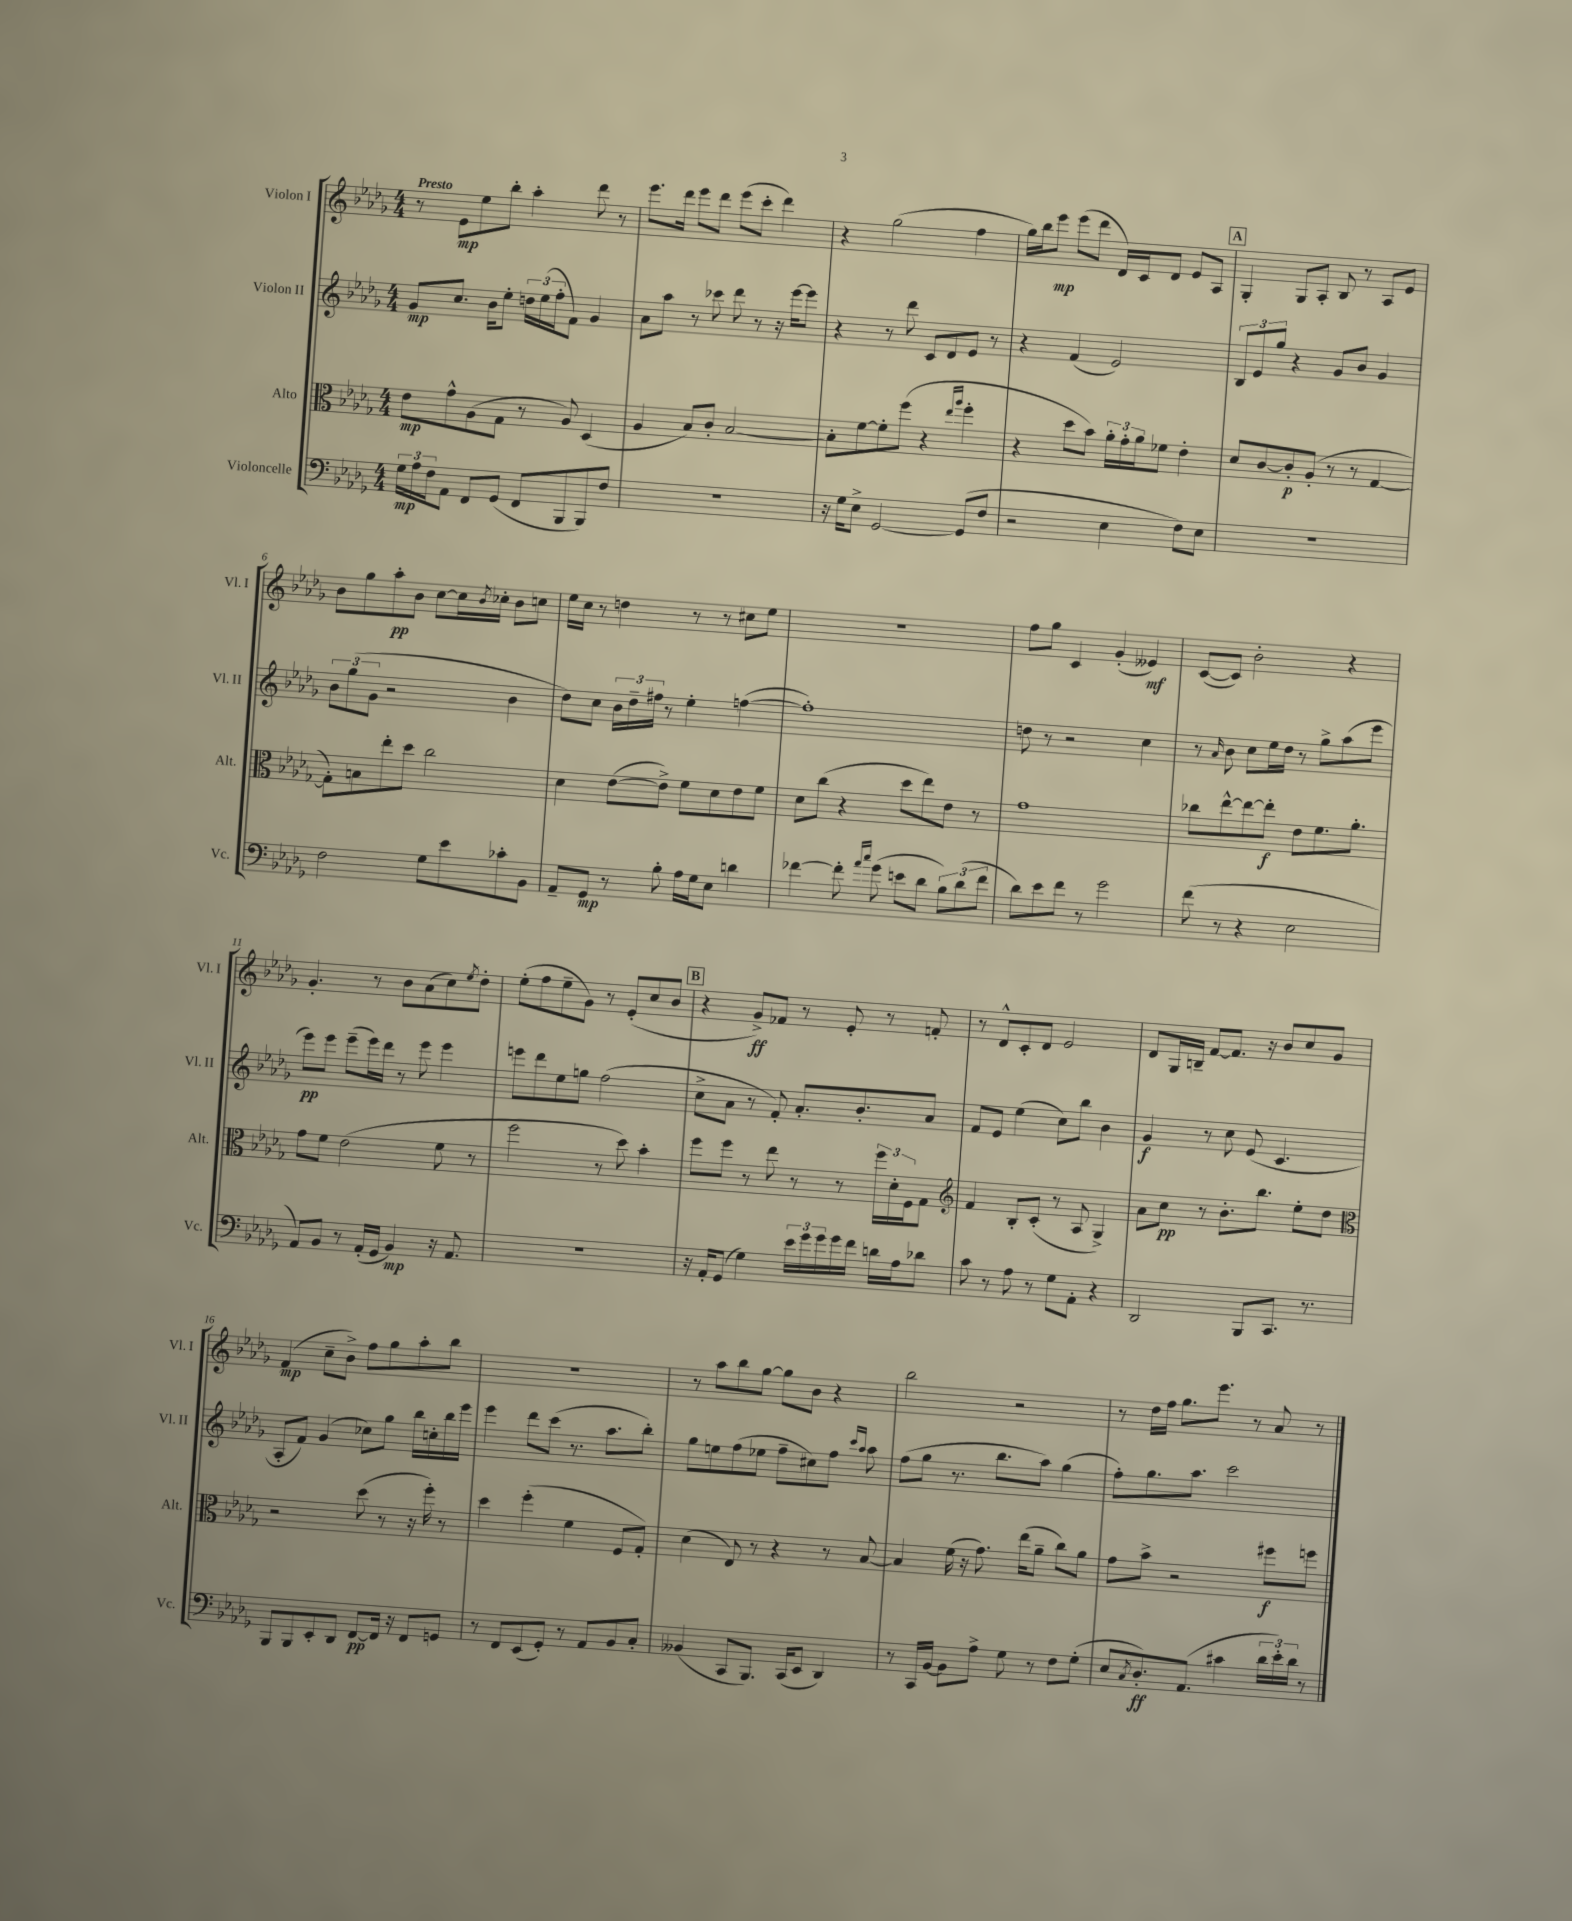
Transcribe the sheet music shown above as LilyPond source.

<<
\new StaffGroup <<
\new Staff = "s0" \with { instrumentName = "Violon I" shortInstrumentName = "Vl. I" } {
    \clef treble \key des \major \numericTimeSignature \time 4/4 \tempo "Presto"
    r8 ees'8\mp ees''8 bes''8-. aes''4-. des'''8 r8 |
    ees'''8. des'''16 ees'''8 des'''8 ees'''8( c'''8-. des'''4) |
    r4 ges''2( f''4 |
    ges''16) bes''16 ees'''8\mp ees'''8( des'''8 des'16) c'16 des'8 ees'8 aes8 |
    \mark \markup { \box "A" } ges4-. ges8 aes8-. bes8 r8 aes8 ees'8 |
    bes'8 ges''8 aes''8-.\pp bes'8 c''8~ c''16 \acciaccatura { bes'8 } ces''16-. bes'8 c''8 |
    ees''16 c''16 r8 d''4 r8 r8 cis''8 ees''8 |
    R1 |
    f''8 ges''8 c'4 ges'4-.( eeses'4\mf) |
    c'8~( c'8) bes'2-. r4 |
    ges'4.-. r8 bes'8 aes'8( c''8) \acciaccatura { ees''8 } des''8-. |
    ees''8-.( f''8 ees''8-- ges'8) r8 ees'8-.( c''8 bes'8 |
    \mark \markup { \box "B" } r4 ges'8->\ff) fes'8 r8 ees'8-. r8 f'8-. |
    r8 des'8-^ c'8-. des'8 ees'2 |
    des'8 ges16 b16-- f'8~ f'8. r16 bes'8 c''8 ges'8 |
    f'4\mp( c''8-- bes'8->) f''8 ges''8 aes''8-. bes''8 |
    R1 |
    r8 aes''8 bes''8 ges''8~ ges''8 bes'8 r4 |
    bes''2 r2 |
    r8 des''16 f''16 ges''8. ees'''8. r8 aes'8 r8 \bar "|." |
}
\new Staff = "s1" \with { instrumentName = "Violon II" shortInstrumentName = "Vl. II" } {
    \clef treble \key des \major \numericTimeSignature \time 4/4
    ges'8\mp c''8. bes'16 ees''8-. \tuplet 3/2 { d''16 ees''16( f''16-. } f'8) ges'4 |
    aes'8 aes''8 r8 ces'''8 des'''8 r8 r16 ees'''16~ ees'''8 |
    r4 r8 des'''8 c'8 des'8 ees'8 r8 |
    r4 f'4( ees'2) |
    \mark \markup { \box "A" } \tuplet 3/2 { bes8 ees'8 ges''8 } r4 ges'8 bes'8 ges'4 |
    \tuplet 3/2 { bes'8 ges''8( ges'8 } r2 bes'4 |
    des''8) c''8 \tuplet 3/2 { bes'16 des''16-- fis''16 } r8 ees''4-. f''4~( |
    f''1-.) |
    d''8 r8 r2 c''4 |
    r8 \grace { aes'16 } bes'8 c''8 ees''16 des''16 r8 ges''8-> aes''8( ees'''8 |
    ees'''8\pp) ees'''8 ees'''8--( ees'''16) des'''16 r8 ees'''8 ees'''4 |
    e'''8 des'''8 ees''8 g''8 f''2( |
    \mark \markup { \box "B" } c''8-> aes'8 r8 f'8-.) aes'8.-. bes'8.-. aes'8 |
    f'8 ees'8 ees''4( c''8) bes''8 bes'4 |
    ges'4\f r8 c''8 ees'8( c'4. |
    aes8-. f'8) ges'4( ces''8) ges''8 bes''16 c''16-. bes''16 ees'''16 |
    ees'''4 des'''8 c'''8( r8. aes''8. bes''8-.) |
    ges''8 e''8 f''8( ees''8 f''8-- cis''8) f''8 \grace { c'''16 aes''16 } aes''8 |
    f''8( ges''8 r8. bes''8. aes''8) ges''4( |
    f''8-.) ges''8. aes''8. c'''2 \bar "|." |
}
\new Staff = "s2" \with { instrumentName = "Alto" shortInstrumentName = "Alt." } {
    \clef alto \key des \major \numericTimeSignature \time 4/4
    ees'8\mp ges'8-^ aes8( ges8 r8 aes8) des4( |
    aes4 bes8) c'8-. bes2~ |
    bes8-. f'8~ f'8-. f''8( r4 \grace { ees''16 aes''16 } f''4-. |
    r4 des''8 bes'8) \tuplet 3/2 { aes'16-. ges'16-. aes'16 } fes'8 ees'4-. |
    \mark \markup { \box "A" } des'8 c'8~ c'8-.\p aes8-.( r8 r8 ges4~ |
    ges8-.) b8 ees''8-. des''8 c''2 |
    des'4 ees'8~( ees'8->) f'8 des'8 ees'8 f'8 |
    des'8 c''8( r4 des''8 ees''8) ees'8 r8 |
    ges'1 |
    ces''8 ees''8~-^ ees''8~ ees''8-.\f ees'8 f'8. aes'8.-. |
    ges'8 f'8 ees'2( f'8 r8 |
    f''2 r8 des''8) bes'4-. |
    \mark \markup { \box "B" } f''8 f''8 r8 ees''8 r8 r8 \tuplet 3/2 { f''16 des'16-. f16 } ges8 |
    \clef treble f'4 bes8-. c'8-.( r8 aes8 ges4->) |
    aes'8 c''8\pp r8 bes'8.-. bes''8. ees''8-. des''8 |
    \clef alto r2 des''8( r8 r16 f''16-.) r8 |
    des''4 f''4-.( f'4 f8 ges8-.) |
    des'4( ees8) r8 r4 r8 bes8~ |
    bes4 f'16( r16 ges'8.) ees''16( aes'8-- c''8) aes'8 |
    ges'8 bes'8-> r2 fis''8\f f''8 \bar "|." |
}
\new Staff = "s3" \with { instrumentName = "Violoncelle" shortInstrumentName = "Vc." } {
    \clef bass \key des \major \numericTimeSignature \time 4/4
    \tuplet 3/2 { ges16\mp aes16 f16 } aes,8 f,8 ges,8( f,8 bes,,8 bes,,8) f8 |
    R1 |
    r16 ges16 ees8-> ges,2~ ges,8( f8 |
    r2 ees4 f8) ees8 |
    \mark \markup { \box "A" } R1 |
    f2 ges8 ees'8 ces'8-. bes,8 |
    aes,8-- ges,8\mp r8 bes8-. aes16 ges16 ees8 d'4 |
    fes'4~ fes'8-. \grace { aes'16 c''16 } ges'8( e'8 des'8 \tuplet 3/2 { bes8) des'8( fes'8 } |
    des'8) ees'8 f'8 r8 ges'2 |
    f'8( r8 r4 ees2 |
    aes,8) bes,8 r8 aes,16-.( ges,16 bes,4\mp) r16 aes,8. |
    R1 |
    \mark \markup { \box "B" } r16 aes,16-. ges,8( ges4) \tuplet 3/2 { ees'16 ges'16 ges'16 } ges'16 f'16 d'16 aes16 des'8 |
    c'8 r8 aes8 r8 ges8 aes,8-. r4 |
    des,2 bes,,8 c,8. r8. |
    bes,,8 bes,,8 ees,8-. des,8 f,8~\pp f,16 r16 f,8 g,8 |
    r8 f,8 ees,8( ges,8-.) r8 aes,8 bes,8 c8-. |
    beses,4( c,8 bes,,8.) c,16( ees,8 des,4) |
    r8 c,16 bes,16~ bes,8 aes8-> ges8 r8 f8 ges8-.( |
    ees8 \acciaccatura { c8 } des8.-.\ff) aes,8.( cis'4 \tuplet 3/2 { des'16 ees'16-.) des'16 } r8 \bar "|." |
}
>>
>>
